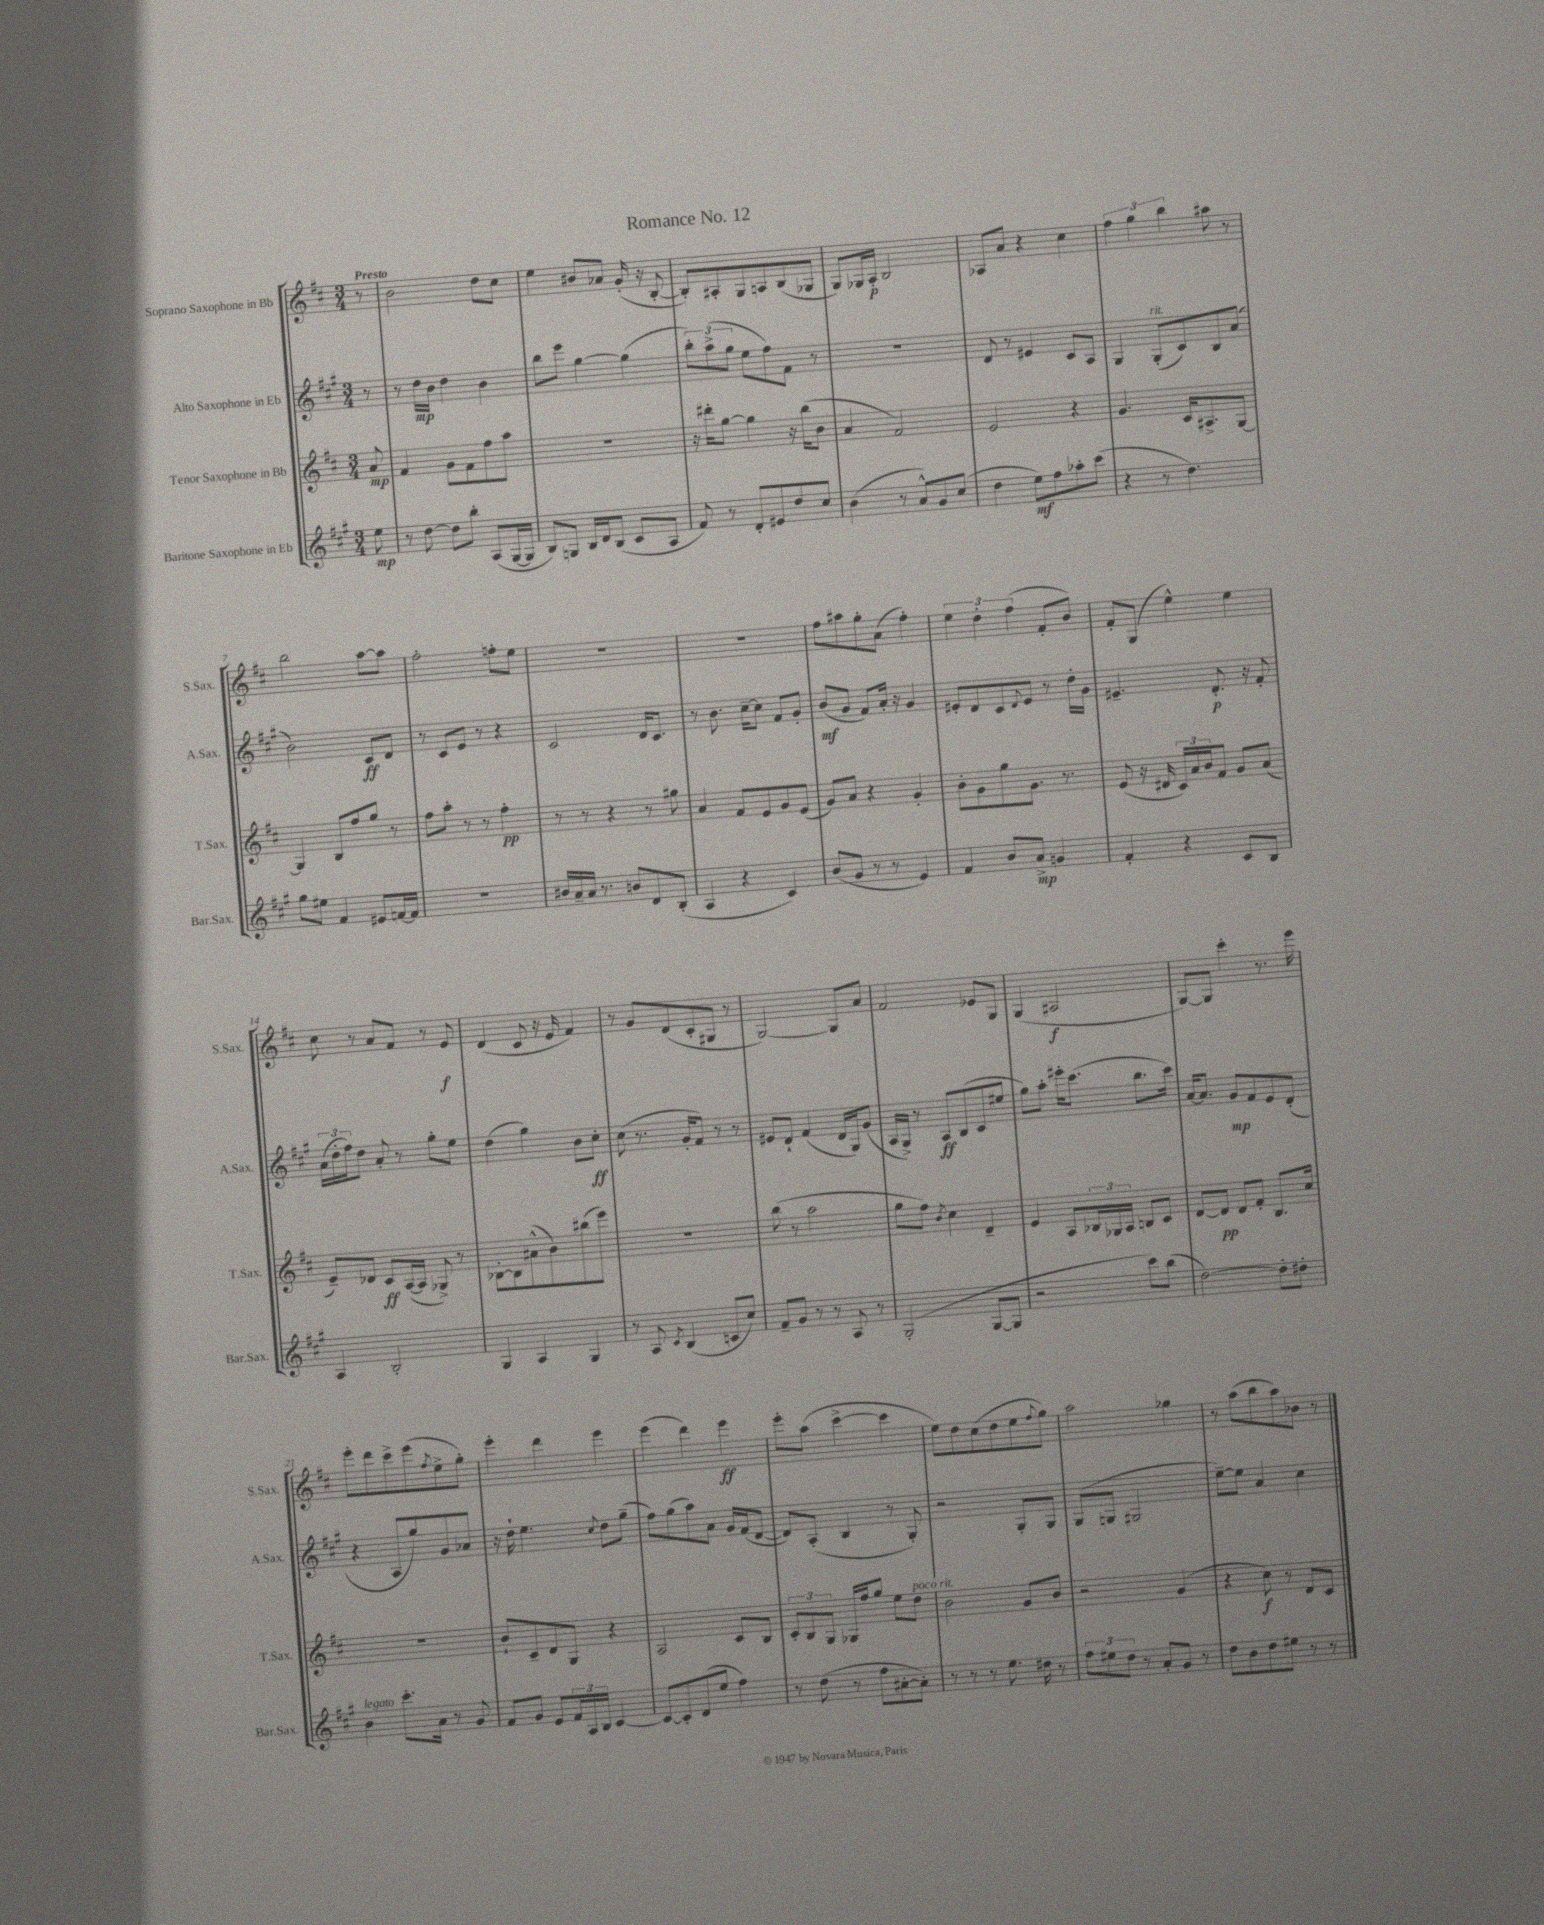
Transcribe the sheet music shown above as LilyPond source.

\header { title = "Romance No. 12" }
<<
\new StaffGroup <<
\new Staff = "s0" \with { instrumentName = "Soprano Saxophone in Bb" shortInstrumentName = "S.Sax." } {
    \clef treble \key d \major \numericTimeSignature \time 3/4 \partial 8 \tempo "Presto"
    r8 |
    b'2 d''8 cis''8 |
    e''4 bis'8 aes'8 g'16-.( r16 b8~-. |
    b8-.) ais8-. g8 a8 b8( ges8 |
    g8) ges16 a16-.\p b2 |
    aes8 a'8 r4 cis''4 |
    \tuplet 3/2 { fis''4 g''4 b''4 } ais''8 r8 |
    b''2 a''8~ a''8 |
    fis''2-. f''8-. e''8 |
    R2. |
    R2. |
    fis''8 ais''8 g''8-. a'8( fis''4-.) |
    \tuplet 3/2 { e''4 d''4-. fis''4( } fis'8-. b'8) |
    fis'8-. g8( e''4-^) e''4 |
    cis''8 r8 a'8 fis'8 r8 e'8\f |
    d'4( cis'8 r16 e'16 fis'4) |
    r8 g'8 d'8( cis'8-. gis8 r8 |
    g2~) g8 a'8 |
    fis'2 ees'8 g8 |
    g4( ais2\f |
    g8~) g8 cis'''4-. r8. e'''16 |
    e'''8-. d'''8 cis'''8-> e'''8( \acciaccatura { fis''8 } e''8-> g''8-.) |
    e'''4-. d'''4 e'''4 |
    e'''4( d'''4) e'''4\ff |
    e'''8-. a''8( cis'''4~-> cis'''4 |
    e''8) d''8 cis''8( d''8 e''8 \appoggiatura { fis''8 } g''8) |
    a''2 ges''4 |
    r8 a''8( b''8 a''8) bes'8 r8 \bar "|." |
}
\new Staff = "s1" \with { instrumentName = "Alto Saxophone in Eb" shortInstrumentName = "A.Sax." } {
    \clef treble \key a \major \numericTimeSignature \time 3/4 \partial 8
    r8 |
    r8 d''16\mp b'16 d''4 b'4 |
    b''8 e'''8 gis''4~ gis''4( |
    \tuplet 3/2 { b''8-.) a''8->( gis''8 } e''8 fis''8) fis'8 r8 |
    R2. |
    d'8 r8 eis'4 cis'8 a8 |
    gis4 gis8-.^\markup { \italic "rit." }( cis'8) b8 a'8( |
    b'2) cis'8\ff d'8 |
    r8 cis'8 e'8 r8 r4 |
    cis'2 d'16 cis'8. |
    r8 b'8. cis''16~-- cis''8 fis'8 gis'8-. |
    b'8\mf( gis'8 fis'8) a'16-. r16 gis'4 |
    eis'8-. d'8 cis'8 \appoggiatura { d'8 } eis'8 r8 d''16-. gis'16 |
    eis'4.-- d'8.-.\p r16 fis'8-. |
    \tuplet 3/2 { a'16( d''16-. fis''16) } d''8 a'8-. r8 gis''8-. e''8 |
    d''4( gis''4) b'8 cis''8-.\ff |
    cis''8( r8. gis'16-. fis'8) r8 r8 |
    eis'8 d'8-! fis'4( d'16 gis16) gis'8( |
    a16 gis16->) r8 a8\ff b8( cis'8 eis''8 |
    gis''8) a''8-. eis'''16-. cis'''8.( b''8. cis'''16) |
    a'16~ a'8. gis'8\mp fis'8 e'8 d'8-.( |
    r4 a8 gis''8) gis'8 aes'8 |
    r16 d''16-! e''4. \appoggiatura { cis''8 } d''8 gis''8--( |
    fis''8) gis''8( a''8) a'8 gis'16 fis'16( d'8~ |
    d'8) a8-.( b4 r8 gis8-.) |
    r2 gis8-. gis8 |
    gis8( g8 gis2 |
    e''8~--) e''8 a'4 cis''4 \bar "|." |
}
\new Staff = "s2" \with { instrumentName = "Tenor Saxophone in Bb" shortInstrumentName = "T.Sax." } {
    \clef treble \key d \major \numericTimeSignature \time 3/4 \partial 8
    a'8\mp |
    fis'4 g'8 fis'8 fis''8 a''8 |
    R2. |
    r16 dis'''16-. g''8~ g''4 r16 b''16( b'8 |
    a'4 fis'2) |
    e'2 r4 |
    g'4. cis'16 ais8.-> g8~ |
    g4 b8 fis''8 g''8 r8 |
    fis''8 a''8-. r8 r8 fis''4-.\pp |
    r8 r8 r4 r8 gis''8 |
    a'4 fis'8 e'8 g'8 e'8( |
    g'8) a'8 r4 g'4-. |
    b'8-. g'8 g''8 g'8. r8. |
    e'8( r16 dis'16 \tuplet 3/2 { cis'16) a'16 b'16 } fis'8 g'8 a'8( |
    e'8--) des'8 cis'8\ff a16~( a16 ges8->) r8 |
    bes8~-. bes8 ais'8-^( b'8) bis''8( e'''8) |
    R2. |
    b''8( r8 a''2 |
    g''8 fis''8) \acciaccatura { b'8 } cis''4 d'4-- |
    e'4 a8 \tuplet 3/2 { bes16 ges16 a16 } b8 cis'8 |
    d'8~ d'8\pp d'8 fis'8-. b8. cis''16 |
    R2. |
    b'8-! cis'8-- d'8 g8 r4 |
    a2 cis'8 b8 |
    \tuplet 3/2 { cis'8-. b8 g8 } ges16 fis''16 g''8 e''8 d''8^\markup { \italic "poco rit." } |
    b'2 g'8 b'8 |
    r2 g'4( |
    r4 cis''8\f) r8 d'8 cis'8 \bar "|." |
}
\new Staff = "s3" \with { instrumentName = "Baritone Saxophone in Eb" shortInstrumentName = "Bar.Sax." } {
    \clef treble \key a \major \numericTimeSignature \time 3/4 \partial 8
    e''8\mp |
    r8 d''8~ d''8 b''8-. a8( gis16~ gis16 |
    b8) g8 b16 d'16 b8( cis'8 a8 |
    fis'8) r8 d'8-. eis'8 d''8 cis''8 |
    b'4( r8 a'8-^) gis'8 cis''8( |
    d''4 e''8\mf) fis''8 aes''8-. cis'''8( |
    r4 r8 d''4.) |
    gis''8 eis''8 fis'4 eis'8 f'16~ f'16 |
    R2. |
    bis'16 a'16-- a'16 r8. b'8 d'8 b8-.( |
    a4 r4 cis'4) |
    b'8( gis'8 r8 r8 e'4) |
    fis'4 b'8 a'8->\mp g'4 |
    fis'4-. r4 cis'8 b8 |
    a4 b2-. |
    gis4 a4 gis4 |
    r8 a8 \acciaccatura { cis'8 } b4( c'8 cis''8) |
    fis'8-- gis'8 r8 r8 a8 r8 |
    gis2-.( gis8~ gis8 |
    r2 cis'''8) b''8( |
    d''2~) d''8-. dis''8-. |
    b'4^\markup { \italic "legato" } cis'''8.-. a'16 r8 gis'8 |
    fis'8 gis'8 e'8 \tuplet 3/2 { fis'16 a16 b16 } cis'4~ |
    cis'8~ cis'8-. d'8( e''8 fis''4) |
    r8 d''8( r8 fis''8 ais'8~-. ais'8-.) |
    r8 r8 r8 e''8. dis''16 r8 |
    \tuplet 3/2 { fis''8 eis''8 d''8 } r8 a'8-. gis'8 r8 |
    d''8 b'8 d''8 eis''8 r8 r8 \bar "|." |
}
>>
>>
